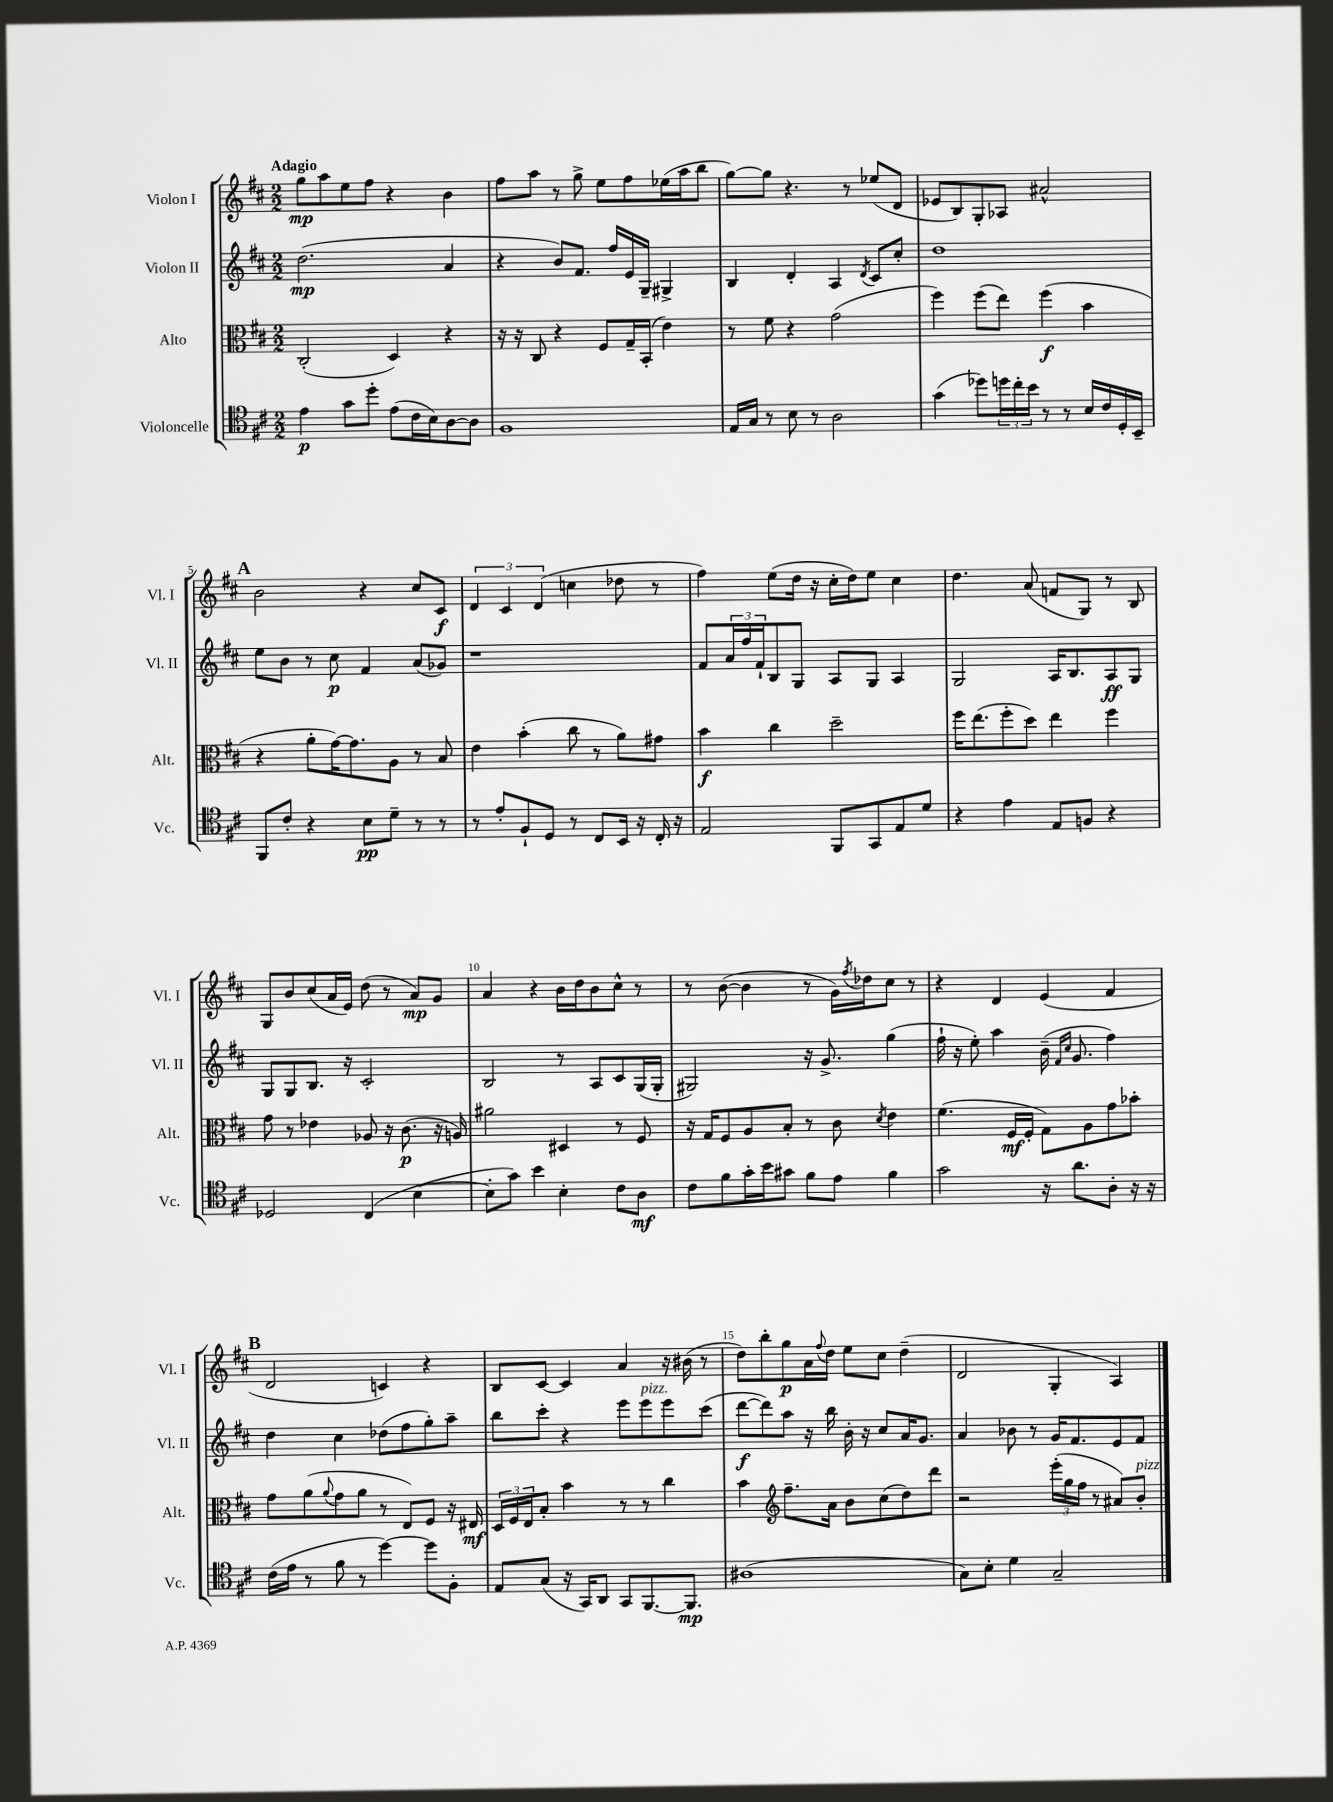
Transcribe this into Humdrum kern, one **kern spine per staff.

**kern	**dynam	**kern	**dynam	**kern	**dynam	**kern	**dynam
*part4	*part4	*part3	*part3	*part2	*part2	*part1	*part1
*staff4	*staff4	*staff3	*staff3	*staff2	*staff2	*staff1	*staff1
*I"Violoncelle	*	*I"Alto	*	*I"Violon II	*	*I"Violon I	*
*I'Vc.	*	*I'Alt.	*	*I'Vl. II	*	*I'Vl. I	*
*clefC4	*	*clefC3	*	*clefG2	*	*clefG2	*
*k[f#c#]	*	*k[f#c#]	*	*k[f#c#]	*	*k[f#c#]	*
*M2/2	*	*M2/2	*	*M2/2	*	*M2/2	*
=1	=1	=1	=1	=1	=1	=1	=1
!	!	!	!	!	!	!LO:TX:a:B:t=Adagio	!
4e\	p	(2C#'/	.	(2.dd\	mp	8gg\L	mp
.	.	.	.	.	.	8aa\	.
8g\L	.	.	.	.	.	8ee\	.
8dd'\J	.	.	.	.	.	8ff#\J	.
(8e\L	.	4D/)	.	.	.	4r	.
16c#\L	.	.	.	.	.	.	.
16B\J)	.	.	.	.	.	.	.
[8A\	.	4r	.	4a/	.	4b\	.
8A\J]	.	.	.	.	.	.	.
=2	=2	=2	=2	=2	=2	=2	=2
1F#	.	16r	.	4r	.	8ff#\L	.
.	.	16r	.	.	.	.	.
.	.	8C#/	.	.	.	8aa\J	.
.	.	4r	.	8b/L)	.	8r	.
.	.	.	.	8.f#/J	.	8gg^\	.
.	.	8F#/L	.	.	.	8ee\L	.
.	.	.	.	16ff#/LL	.	.	.
.	.	16G~/L	.	16e/	.	8ff#\	.
.	.	(16BB'/JJ	.	16G~/JJ	.	.	.
.	.	4e\)	.	4G#X^/	.	(16ee-X\L	.
.	.	.	.	.	.	16aa\J	.
.	.	.	.	.	.	8bb\J	.
=3	=3	=3	=3	=3	=3	=3	=3
16E/LL	.	8r	.	4B/	.	[8gg\L)	.
16G/JJ	.	.	.	.	.	.	.
8r	.	8f#\	.	.	.	8gg\J]	.
8B\	.	4r	.	4d'/	.	4.r	.
8r	.	.	.	.	.	.	.
2A\	.	(2g\	.	4A/	.	.	.
.	.	.	.	.	.	8r	.
.	.	.	.	8qd/	.	.	.
.	.	.	.	8c#/L	.	(8ee-X/L	.
.	.	.	.	8cc#'/J	.	8d/J	.
=4	=4	=4	=4	=4	=4	=4	=4
(4g\	.	4ff#\)	.	1dd	.	8e-X/L	.
.	.	.	.	.	.	8B/)	.
8dd-X\L)	.	(8ff#\L	.	.	.	8G'/	.
24ddn\L	.	8ee\J)	.	.	.	8A-X/J	.
24cc#'\	.	.	.	.	.	.	.
24b\JJ	.	.	.	.	.	.	.
8r	.	(4ff#\	f	.	.	2a#X^^/	.
8r	.	.	.	.	.	.	.
16B/LL	.	4b\	.	.	.	.	.
16c#/	.	.	.	.	.	.	.
16D'/	.	.	.	.	.	.	.
16BB~/JJ	.	.	.	.	.	.	.
!!LO:LB:g=z
!!LO:REH:place=s1:t=A
=5	=5	=5	=5	=5	=5	=5	=5
8FF#/L	.	4r	.	8ee\L	.	2b\	.
8c#'/J	.	.	.	8b\J	.	.	.
4r	.	8a'\L	.	8r	.	.	.
.	.	[16g\K)	.	8cc#\	p	.	.
.	.	8.g\]	.	.	.	.	.
8B\L	pp	.	.	4f#/	.	4r	.
8d~\J	.	8A\J	.	.	.	.	.
8r	.	8r	.	(8a/L	.	8cc#/L	.
8r	.	8B/	.	8g-X/J)	.	8c#/J	f
=6	=6	=6	=6	=6	=6	=6	=6
8r	.	4e\	.	1r	.	6d/	.
8e'/L	.	.	.	.	.	.	.
.	.	.	.	.	.	6c#/	.
8F#`/	.	(4b'\	.	.	.	.	.
.	.	.	.	.	.	(6d/	.
8D/J	.	.	.	.	.	.	.
8r	.	8cc#\	.	.	.	4ccn\	.
8C#/L	.	8r	.	.	.	.	.
16BB/Jk	.	8a\L)	.	.	.	8dd-X\	.
16r	.	.	.	.	.	.	.
16C#'/	.	8g#X\J	.	.	.	8r	.
16r	.	.	.	.	.	.	.
=7	=7	=7	=7	=7	=7	=7	=7
2E/	.	4b\	f	8f#/L	.	4ff#\)	.
.	.	.	.	24a/L	.	.	.
.	.	.	.	24ff#/	.	.	.
.	.	.	.	24f#`/J	.	.	.
.	.	4cc#\	.	8B/	.	(8ee\L	.
.	.	.	.	8G/J	.	16dd\Jk	.
.	.	.	.	.	.	16r	.
8FF#/L	.	2dd~\	.	8A/L	.	16cc#'\LL	.
.	.	.	.	.	.	16dd\J)	.
8GG/	.	.	.	8G/J	.	8ee\J	.
8E/	.	.	.	4A/	.	4cc#\	.
8d/J	.	.	.	.	.	.	.
=8	=8	=8	=8	=8	=8	=8	=8
4r	.	16ff#\KL	.	2G/	.	4.dd\	.
.	.	(8.ee\	.	.	.	.	.
4e\	.	8ff#'\	.	.	.	.	.
.	.	8dd\J)	.	.	.	(8a/	.
8E/L	.	4ee\	.	16A/KL	.	8fn/L	.
.	.	.	.	8.B/	.	.	.
8Fn/J	.	.	.	.	.	8G/J)	.
4r	.	4ff#\	.	8A/	ff	8r	.
.	.	.	.	8G/J	.	8B/	.
!!LO:LB:g=z
=9	=9	=9	=9	=9	=9	=9	=9
2D-X/	.	8g\	.	8G/L	.	8G/L	.
.	.	8r	.	8G/	.	8b/	.
.	.	4e-X\	.	8.B/J	.	(8cc#/	.
.	.	.	.	.	.	16a/L	.
.	.	.	.	16r	.	16e/JJ)	.
(4C#/	.	8A-X/	.	2c#'/	.	(8dd\	.
.	.	16r	.	.	.	8r	.
.	.	(8.c#\	p	.	.	.	.
[4B\	.	.	.	.	.	8a/L)	mp
.	.	16r	.	.	.	8g/J	.
.	.	16An/)	.	.	.	.	.
=10	=10	=10	=10	=10	=10	=10	=10
8B'\L]	.	2a#X\	.	2B/	.	4a/	.
8g\J)	.	.	.	.	.	.	.
4b\	.	.	.	.	.	4r	.
4B'\	.	4D#X/	.	8r	.	16b\LL	.
.	.	.	.	.	.	16dd\J	.
.	.	.	.	8A/L	.	8b\	.
8c#\L	.	8r	.	8c#/	.	8cc#^^\J	.
8A\J	mf	8F#/	.	(16G/L	.	8r	.
.	.	.	.	16G'/JJ	.	.	.
=11	=11	=11	=11	=11	=11	=11	=11
8c#\L	.	16r	.	2G#X/)	.	8r	.
.	.	16G/KL	.	.	.	.	.
8f#\	.	8F#/	.	.	.	([8b\	.
16g'\L	.	8A/	.	.	.	4b\]	.
16b\J	.	.	.	.	.	.	.
8g#X\J	.	8B'/J	.	.	.	.	.
8f#\L	.	8r	.	16r	.	8r	.
.	.	.	.	8.g^/	.	.	.
8e\J	.	8c#\	.	.	.	16g\LL)	.
.	.	.	.	.	.	8qff#/	.
.	.	.	.	.	.	16dd-X\J	.
.	.	8qd/	.	.	.	.	.
4f#\	.	4e\	.	(4gg\	.	8cc#\J	.
.	.	.	.	.	.	8r	.
=12	=12	=12	=12	=12	=12	=12	=12
2g\	.	(4.f#\	.	16ff#`\	.	4r	.
.	.	.	.	16r	.	.	.
.	.	.	.	8ee'\)	.	.	.
.	.	.	.	4aa\	.	4d/	.
.	.	16F#/LL	mf	.	.	.	.
.	.	16F#'/JJ	.	.	.	.	.
16r	.	8G\L)	.	(16b~\	.	(4e/	.
.	.	.	.	16qqf#/LL	.	.	.
.	.	.	.	16qqcc#/JJ	.	.	.
8.a\L	.	.	.	8.g/	.	.	.
.	.	8A\	.	.	.	.	.
8A'\J	.	8g\	.	4ff#\)	.	4f#/	.
16r	.	8b-X'\J	.	.	.	.	.
16r	.	.	.	.	.	.	.
!!LO:LB:g=z
!!LO:REH:place=s1:t=B
=13	=13	=13	=13	=13	=13	=13	=13
(16c#\LL	.	8g\L	.	4dd\	.	2d/	.
16e\JJ	.	.	.	.	.	.	.
8r	.	(8a\	.	.	.	.	.
.	.	8qqa/	.	.	.	.	.
8f#\	.	8g\	.	4cc#\	.	.	.
8r	.	8a\J	.	.	.	.	.
[4dd\)	.	8r	.	(8dd-X\L	.	4cn/)	.
.	.	8E/L)	.	8ff#\	.	.	.
8dd\L]	.	8F#/J	.	8gg'\)	.	4r	.
8F#'\J	.	16r	.	8aa~\J	.	.	.
.	.	16E#X/	mf	.	.	.	.
=14	=14	=14	=14	=14	=14	=14	=14
8E/L	.	24D/LL	.	8bb\L	.	8B/L	.
.	.	24F#/	.	.	.	.	.
.	.	24E/J	.	.	.	.	.
(8G/J	.	8B'/J	.	8ccc#'\J	.	[8c#/J	.
16r	.	4b\	.	4r	.	4c#/]	.
16GG/KL)	.	.	.	.	.	.	.
8AA/J	.	.	.	.	.	.	.
8GG/L	.	8r	.	8eee\L	.	4a/	.
!	!	!	!	!LO:TX:a:i:t=pizz.	!	!	!
[8.FF#/	.	8r	.	8eee\	.	.	.
.	.	4cc#\	.	8eee\	.	16r	.
8.FF#/J]	mp	.	.	.	.	(16b#X\	.
.	.	.	.	(8ccc#\J	.	8r	.
=15	=15	=15	=15	=15	=15	=15	=15
(1A#X	.	4b\	.	[8ddd\L	f	8dd\L)	.
.	.	.	.	8ddd\])	.	8bb'\	.
*	*	*clefG2	*	*	*	*	*
.	.	8.ff#~\L	.	8aa\J	.	8gg\	p
.	.	.	.	16r	.	16a\L	.
.	.	.	.	.	.	8qqff#/	.
.	.	16a\Jk	.	16bb\	.	16dd\JJ	.
.	.	8b\L	.	16b'\	.	8ee\L	.
.	.	.	.	16r	.	.	.
.	.	(8cc#\	.	8cc#/L	.	8cc#\J	.
.	.	8dd\)	.	16a/K	.	(4dd~\	.
.	.	.	.	8.g/J	.	.	.
.	.	8ddd\J	.	.	.	.	.
=16	=16	=16	=16	=16	=16	=16	=16
8G\L)	.	2r	.	4a/	.	2d/	.
8B'\J	.	.	.	.	.	.	.
4d\	.	.	.	8b-X\	.	.	.
.	.	.	.	8r	.	.	.
2G~/	.	(24eee'\LL	.	16g/KL	.	4G'/	.
.	.	24gg\	.	.	.	.	.
.	.	.	.	8.f#/	.	.	.
.	.	24ff#\JJ	.	.	.	.	.
.	.	8r	.	.	.	.	.
.	.	8a#X/L)	.	8e/	.	4A/)	.
!	!	!LO:TX:a:i:t=pizz.	!	!	!	!	!
.	.	8b'/J	.	8f#/J	.	.	.
==	==	==	==	==	==	==	==
*-	*-	*-	*-	*-	*-	*-	*-
